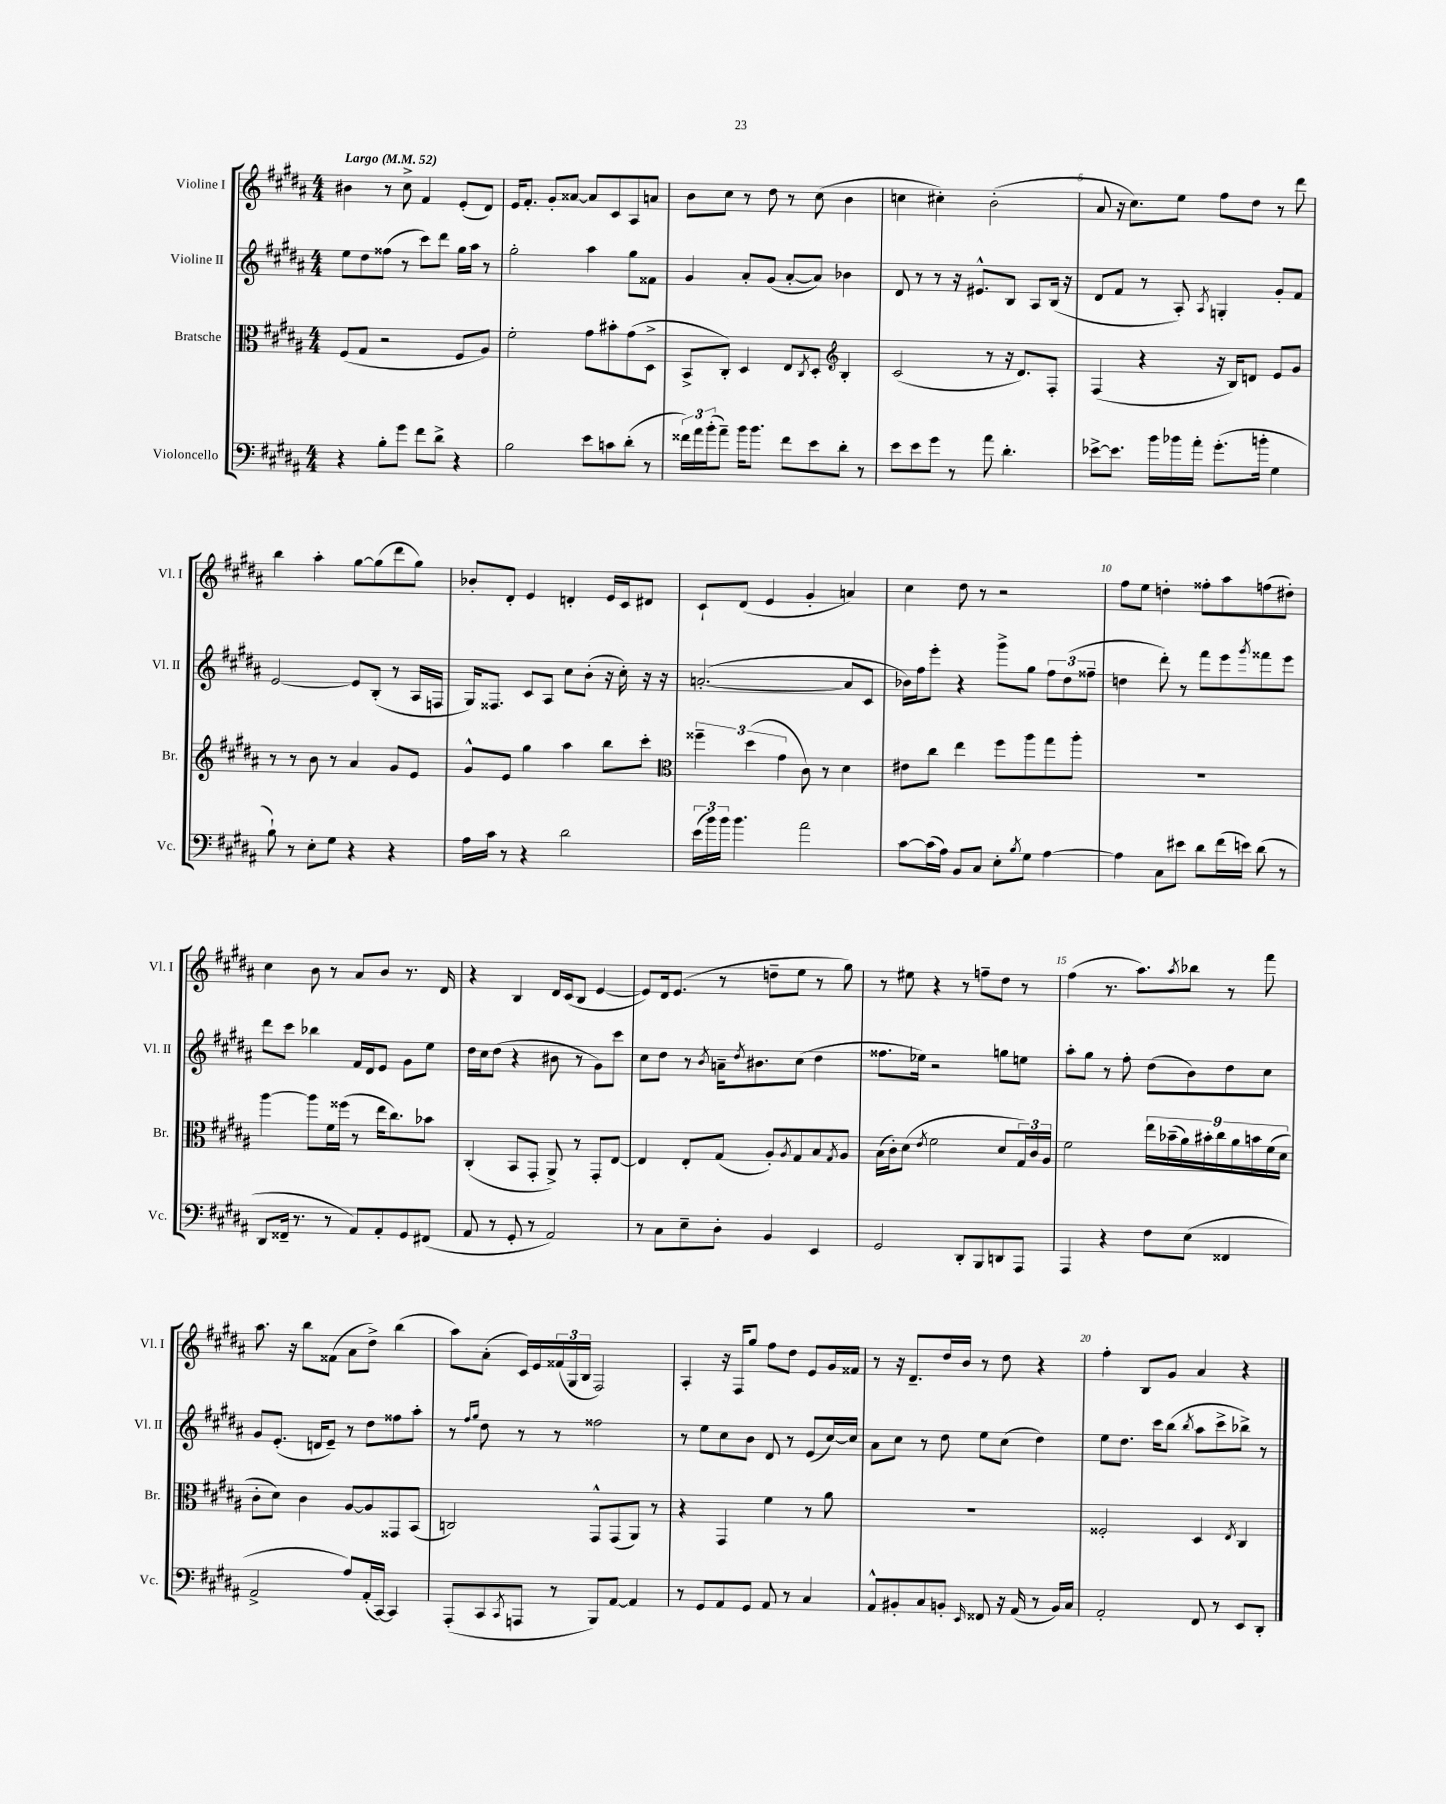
<<
\new StaffGroup <<
\new Staff = "s0" \with { instrumentName = "Violine I" shortInstrumentName = "Vl. I" } {
    \clef treble \key b \major \numericTimeSignature \time 4/4 \tempo "Largo" 4 = 52
    bis'4 r8 cis''8-> fis'4 e'8-.( dis'8) |
    e'16 fis'8.-. gis'8-. aisis'8~ aisis'8 cis'8 ais8 a'8 |
    b'8 cis''8 r8 dis''8 r8 cis''8( b'4 |
    c''4 cis''4-.) b'2-.( |
    ais'8 r16 cis''8.) e''8 fis''8 dis''8 r8 dis'''8 |
    b''4 ais''4-. gis''8~ gis''8( dis'''8 gis''8) |
    bes'8-. dis'8-. e'4 d'4-. e'16 cis'16 dis'8 |
    cis'8-! dis'8( e'4 gis'4-. a'4) |
    cis''4 dis''8 r8 r2 |
    fis''8 e''8 d''4-. fisis''8-. ais''8 f''8( dis''8-.) |
    cis''4 b'8 r8 ais'8 b'8 r8. dis'16 |
    r4 b4 dis'16 cis'16( b8 e'4~ |
    e'8) dis'16 e'8.( r8 d''8-- e''8 r8 gis''8) |
    r8 eis''8 r4 r8 f''8-- dis''8 r8 |
    fis''4( r8. ais''8.) \acciaccatura { ais''8 } bes''8 r8 fis'''8 |
    ais''8. r16 b''8 fisis'8( ais'8 dis''8->) b''4( |
    ais''8) ais'8-.( cis'16) e'16 \tuplet 3/2 { fisis'16( gis16 b16 } fis2) |
    ais4-. r16 fis16 gis''8 fis''8 dis''8 e'8 gis'16 fisis'16 |
    r8 r16 dis'8.-- dis''16 b'16 r8 dis''8 r4 |
    fis''4-. b8 gis'8 ais'4 r4 \bar "|." |
}
\new Staff = "s1" \with { instrumentName = "Violine II" shortInstrumentName = "Vl. II" } {
    \clef treble \key b \major \numericTimeSignature \time 4/4
    e''8 dis''8 fisis''8( r8 cis'''8) dis'''8 gis''16 ais''16 r8 |
    gis''2-. ais''4 gis''8 fisis'8 |
    gis'4 ais'8-. gis'8( ais'8~-. ais'8) bes'4 |
    dis'8 r8 r8 r16 eis'8.-^ b8 ais8 b16( r16 |
    dis'8 fis'8 r8 ais8-.) \acciaccatura { ais8 } g4-. gis'8-. fis'8 |
    e'2~ e'8 b8-.( r8 ais16 f16 |
    gis16) fisis8. cis'8 ais8 cis''8 b'8-.( r16 cis''16-.) r16 r16 |
    a'2.~-.( a'8 cis'8 |
    bes'16) fis''16 e'''8-. r4 gis'''8-> gis''8 \tuplet 3/2 { fis''8 dis''8( fisis''8-- } |
    d''4 dis'''8-.) r8 fis'''8 e'''8 \acciaccatura { gis'''8 } fisis'''8 e'''8 |
    dis'''8 cis'''8 bes''4 fis'16 dis'16 e'8 gis'8 e''8 |
    dis''16 cis''16 dis''8( r4 bis'8 r8 gis'8) cis'''8 |
    cis''8 dis''8 r8 \acciaccatura { b'8 } a'16-- \acciaccatura { dis''8 } bis'8. cis''8( dis''4 |
    fisis''8. ees''16) r2 g''8 e''8 |
    ais''8-. gis''8 r8 fis''8-. dis''8( b'8) dis''8 cis''8 |
    gis'8 e'8.-.( d'16 e'8--) r8 dis''8 fisis''8 ais''8-. |
    r8 \grace { fis''16 gis''16 } dis''8 r8 r8 fisis''2 |
    r8 e''8 cis''8 b'8 dis'8 r8 e'8( cis''16~) cis''16 |
    ais'8 cis''8 r8 dis''8 e''8 cis''8( dis''4) |
    e''8 dis''8. cis'''16 b''8( \acciaccatura { b''8 } ais''8 cis'''8-> bes''8->) r8 \bar "|." |
}
\new Staff = "s2" \with { instrumentName = "Bratsche" shortInstrumentName = "Br." } {
    \clef alto \key b \major \numericTimeSignature \time 4/4
    fis8( gis8 r2 fis8 ais8) |
    fis'2-. gis'8 bis'8-. gis'8( dis8-> |
    b,8-> cis8-.) dis4 e8 \acciaccatura { cis8 } dis8-. \clef treble b4-. |
    cis'2( r8 r16 dis'8.) fis8-. |
    fis4( r4 r16 b16) d'8 e'8 gis'8 |
    r8 r8 b'8 r8 ais'4 gis'8 e'8 |
    gis'8-^ e'8 gis''4 ais''4 b''8 cis'''8-. |
    \clef alto \tuplet 3/2 { fisis''4-- dis''4( gis'4 } cis'8) r8 dis'4 |
    eis'8 cis''8 e''4 fis''8 ais''8 gis''8 ais''8-. |
    R1 |
    ais''4~ ais''8 fis'16 fisis''16( r8 e''16 cis''8.) bes'8 |
    cis4-.( b,8 gis,8-. ais,8->) r8 gis,8-. e8~ |
    e4 e8-. gis8( ais8-.) \acciaccatura { ais8 } gis8 b8 \acciaccatura { gis8 } ais8 |
    b16( cis'16-.) dis'8( \acciaccatura { e'8 } fis'2 dis'8 \tuplet 3/2 { gis16) cis'16 ais16 } |
    fis'2 \tuplet 9/8 { e''16 bes'16--( ais'16) bis'16-. cis''16 ais'16 b'16 fis'16( dis'16 } |
    cis'8-. dis'8) cis'4 ais8~ ais8 gisis,8 b,8( |
    c2) gis,8-^ gis,8( ais,8) r8 |
    r4 gis,4 fis'4 r8 ais'8 |
    R1 |
    fisis2-. dis4 \acciaccatura { e8 } cis4 \bar "|." |
}
\new Staff = "s3" \with { instrumentName = "Violoncello" shortInstrumentName = "Vc." } {
    \clef bass \key b \major \numericTimeSignature \time 4/4
    r4 b8-. gis'8 fis'8 dis'8-> r4 |
    b2 e'8 c'8 dis'8-.( r8 |
    \tuplet 3/2 { fisis'16) ais'16 b'16-.( } ais'8--) b'16 b'8. fisis'8 e'8 dis'8-. r8 |
    e'8 e'8 gis'8 r8 ais'8 dis'4.-. |
    ees'8~-> ees'8. b'16 bes'16 ais'16-. gis'8.-.( b'16-. gis4 |
    b8-!) r8 e8-. gis8 r4 r4 |
    ais16 cis'16 r8 r4 dis'2 |
    \tuplet 3/2 { e'16( b'16) b'16 } b'4. ais'2 |
    cis'8~ cis'16( ais16) b,8 cis8 e8-. \acciaccatura { b8 } gis8 ais4~ |
    ais4 cis8 eis'8 dis'8 fis'16( e'16) dis'8( r8 |
    dis,8 fisis,16-- r8. r8 ais,8) ais,8-. gis,8 fis,8( |
    ais,8 r8 gis,8-. r8 ais,2) |
    r8 cis8 e8-- dis8-. b,4 e,4 |
    gis,2 dis,8-. b,,8 d,8 ais,,8 |
    ais,,4 r4 fis8 e8( fisis,4 |
    ais,2-> ais8) ais,16-.( cis,16~) cis,4 |
    ais,,8-.( cis,8 \acciaccatura { cis,8 } a,,8 r8 b,,8) ais,8~ ais,4 |
    r8 gis,8 ais,8 gis,8 ais,8 r8 cis4 |
    ais,8-^ bis,8-. cis8 b,8-. \grace { e,16 } fisis,8 r16 ais,16( r8 b,16) cis16 |
    ais,2-. fis,8 r8 e,8 dis,8-. \bar "|." |
}
>>
>>
\layout { \context { \Score \override BarNumber.break-visibility = ##(#f #t #t) barNumberVisibility = #(every-nth-bar-number-visible 5) } }
